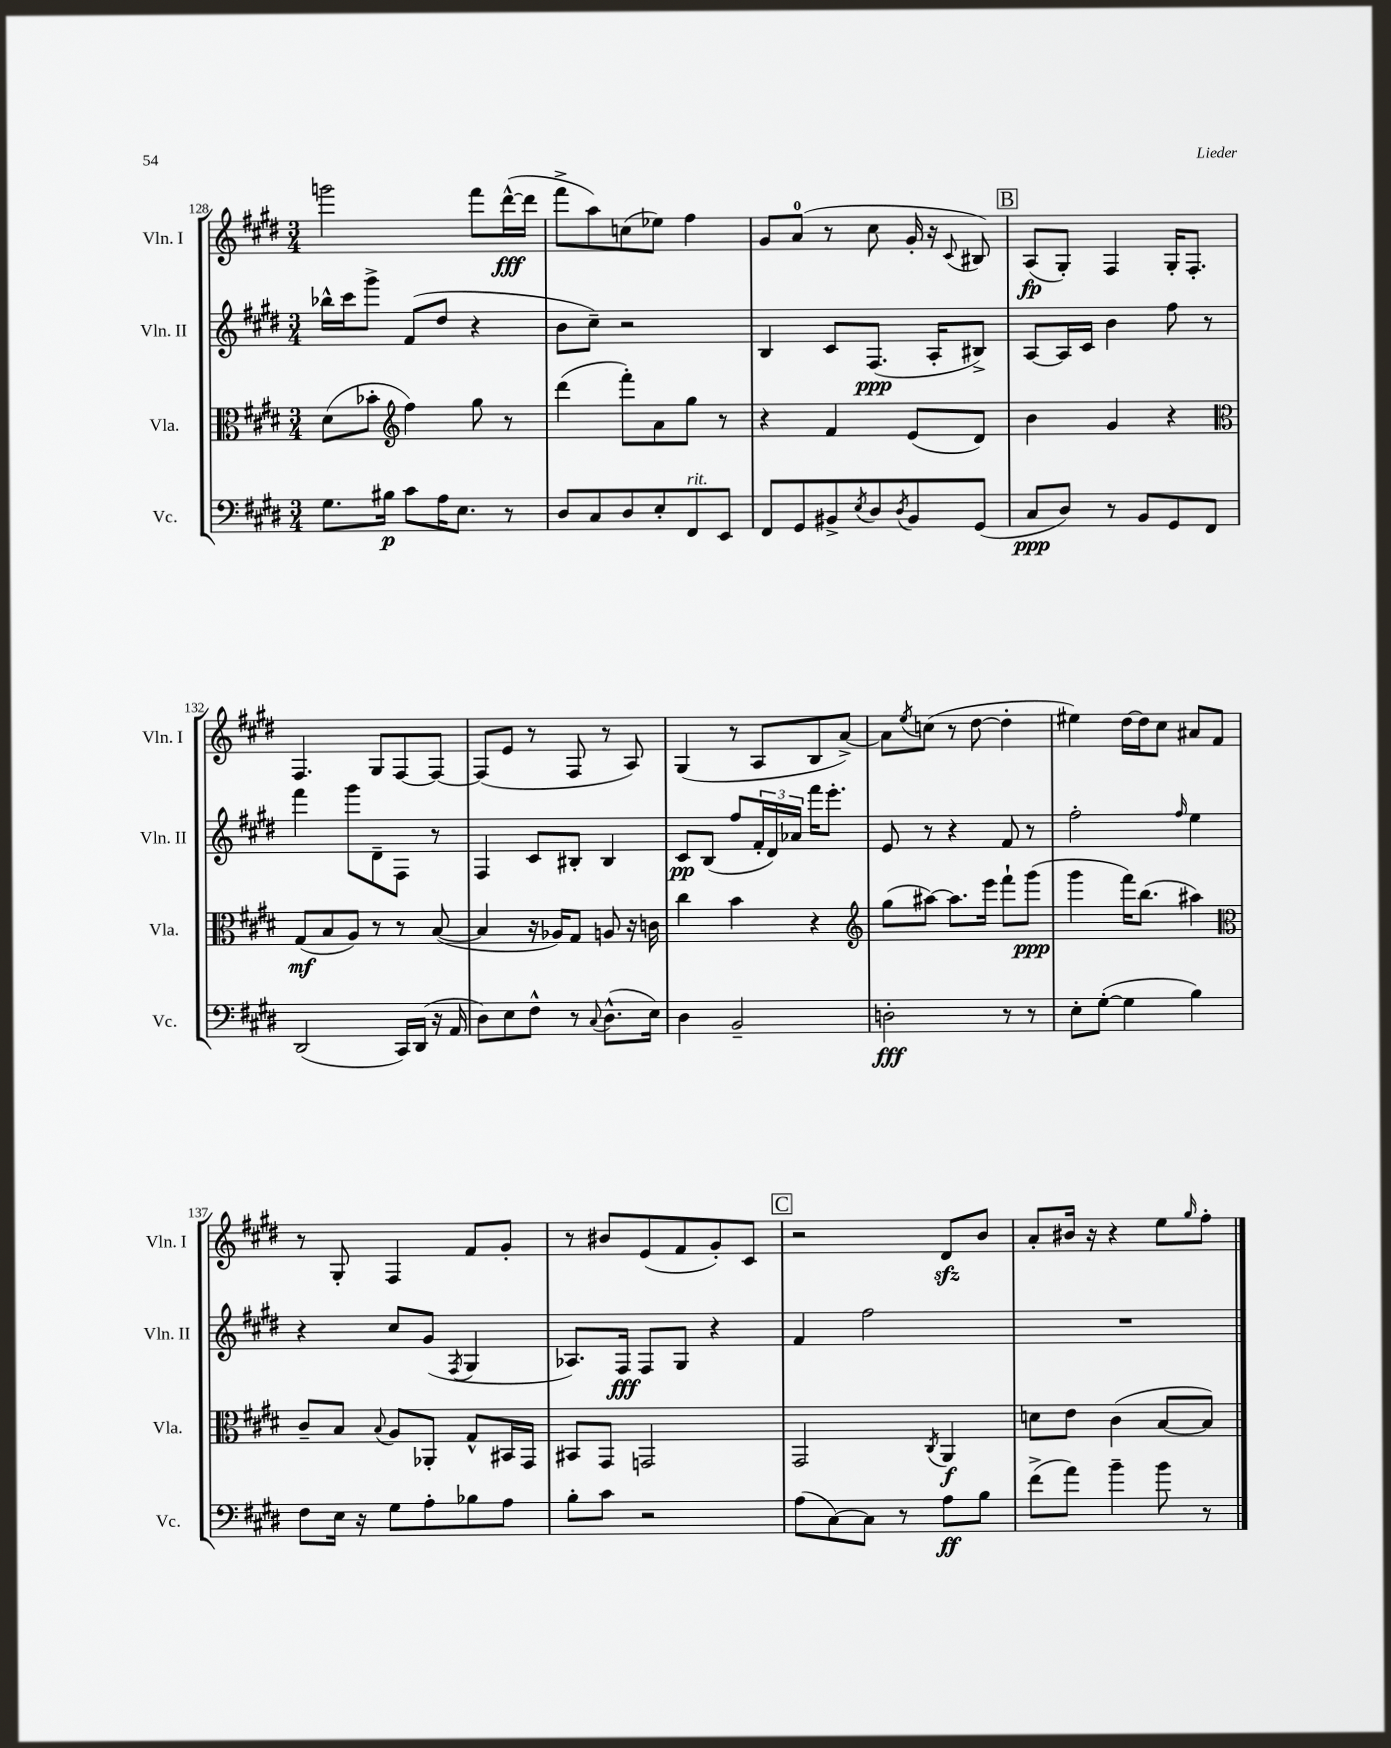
<<
\new StaffGroup <<
\new Staff = "s0" \with { instrumentName = "Vln. I" shortInstrumentName = "Vln. I" } {
    \clef treble \key e \major \numericTimeSignature \time 3/4
    g'''2 fis'''8 dis'''16~-^\fff( dis'''16 |
    fis'''8-> a''8) c''8( ees''8) fis''4 |
    gis'8 a'8-0( r8 cis''8 gis'16-. r16 \appoggiatura { cis'8 } bis8) |
    \mark \markup { \box "B" } a8\fp( gis8-.) fis4 gis16-. fis8.-. |
    fis4. gis8 fis8~ fis8~ |
    fis8( e'8 r8 fis8 r8 a8) |
    gis4( r8 a8 b8 a'8~->) |
    a'8 \acciaccatura { e''8 } c''8( r8 dis''8~ dis''4-. |
    eis''4) dis''16~ dis''16 cis''8 ais'8 fis'8 |
    r8 gis8-. fis4 fis'8 gis'8-. |
    r8 bis'8 e'8( fis'8 gis'8-.) cis'8 |
    \mark \markup { \box "C" } r2 dis'8\sfz b'8 |
    a'8-. bis'16 r16 r4 e''8 \grace { gis''16 } fis''8-. \bar "|." |
}
\new Staff = "s1" \with { instrumentName = "Vln. II" shortInstrumentName = "Vln. II" } {
    \clef treble \key e \major \numericTimeSignature \time 3/4
    bes''16-^ cis'''16 gis'''8-> fis'8( dis''8 r4 |
    b'8 cis''8--) r2 |
    b4 cis'8 fis8.\ppp( a16-. bis8->) |
    \mark \markup { \box "B" } a8~ a16 cis'16 b'4 fis''8 r8 |
    fis'''4 gis'''8 dis'8-- fis8 r8 |
    fis4 cis'8 bis8-. bis4 |
    cis'8\pp b8( fis''8 \tuplet 3/2 { fis'16-. dis'16) aes'16 } fis'''16 e'''8.-. |
    e'8 r8 r4 fis'8 r8 |
    fis''2-. \grace { fis''16 } e''4 |
    r4 cis''8 gis'8( \acciaccatura { fis8 } gis4 |
    aes8.) fis16\fff fis8 gis8 r4 |
    \mark \markup { \box "C" } fis'4 fis''2 |
    R2. \bar "|." |
}
\new Staff = "s2" \with { instrumentName = "Vla." shortInstrumentName = "Vla." } {
    \clef alto \key e \major \numericTimeSignature \time 3/4
    dis'8( bes'8-. \clef treble fis''4) gis''8 r8 |
    dis'''4( fis'''8-.) a'8 gis''8 r8 |
    r4 fis'4 e'8( dis'8) |
    \mark \markup { \box "B" } b'4 gis'4 r4 |
    \clef alto gis8\mf( b8 a8) r8 r8 b8~( |
    b4 r16 aes16) gis8 a8 r16 c'16 |
    cis''4 b'4 r4 |
    \clef treble gis''8( ais''8~) ais''8. e'''16 fis'''8-! gis'''8\ppp( |
    gis'''4 fis'''16) b''8.( ais''4) |
    \clef alto cis'8-- b8 \appoggiatura { b8 } a8 aes,8-. gis8-^ bis,16 gis,16 |
    bis,8 gis,8 g,2 |
    \mark \markup { \box "C" } gis,2 \acciaccatura { cis8 } a,4\f |
    d'8 e'8 cis'4( b8~ b8) \bar "|." |
}
\new Staff = "s3" \with { instrumentName = "Vc." shortInstrumentName = "Vc." } {
    \clef bass \key e \major \numericTimeSignature \time 3/4
    gis8. bis16\p cis'8 a16 e8. r8 |
    dis8 cis8 dis8 e8-. fis,8^\markup { \italic "rit." } e,8 |
    fis,8 gis,8 bis,8-> \acciaccatura { e8 } dis8 \acciaccatura { dis8 } bis,8 gis,8( |
    \mark \markup { \box "B" } cis8\ppp dis8) r8 b,8 gis,8 fis,8 |
    dis,2( cis,16) dis,16( r16 a,16 |
    dis8) e8 fis8-^ r8 \appoggiatura { cis8 } dis8.-^( e16) |
    dis4 b,2-- |
    d2-.\fff r8 r8 |
    e8-. gis8~-.( gis4 b4) |
    fis8 e16 r16 gis8 a8-. bes8 a8 |
    b8-. cis'8 r2 |
    \mark \markup { \box "C" } a8( cis8~) cis8 r8 a8\ff b8 |
    fis'8->( a'8) b'4-- b'8 r8 \bar "|." |
}
>>
>>
\layout { \context { \Score currentBarNumber = #128 } }
